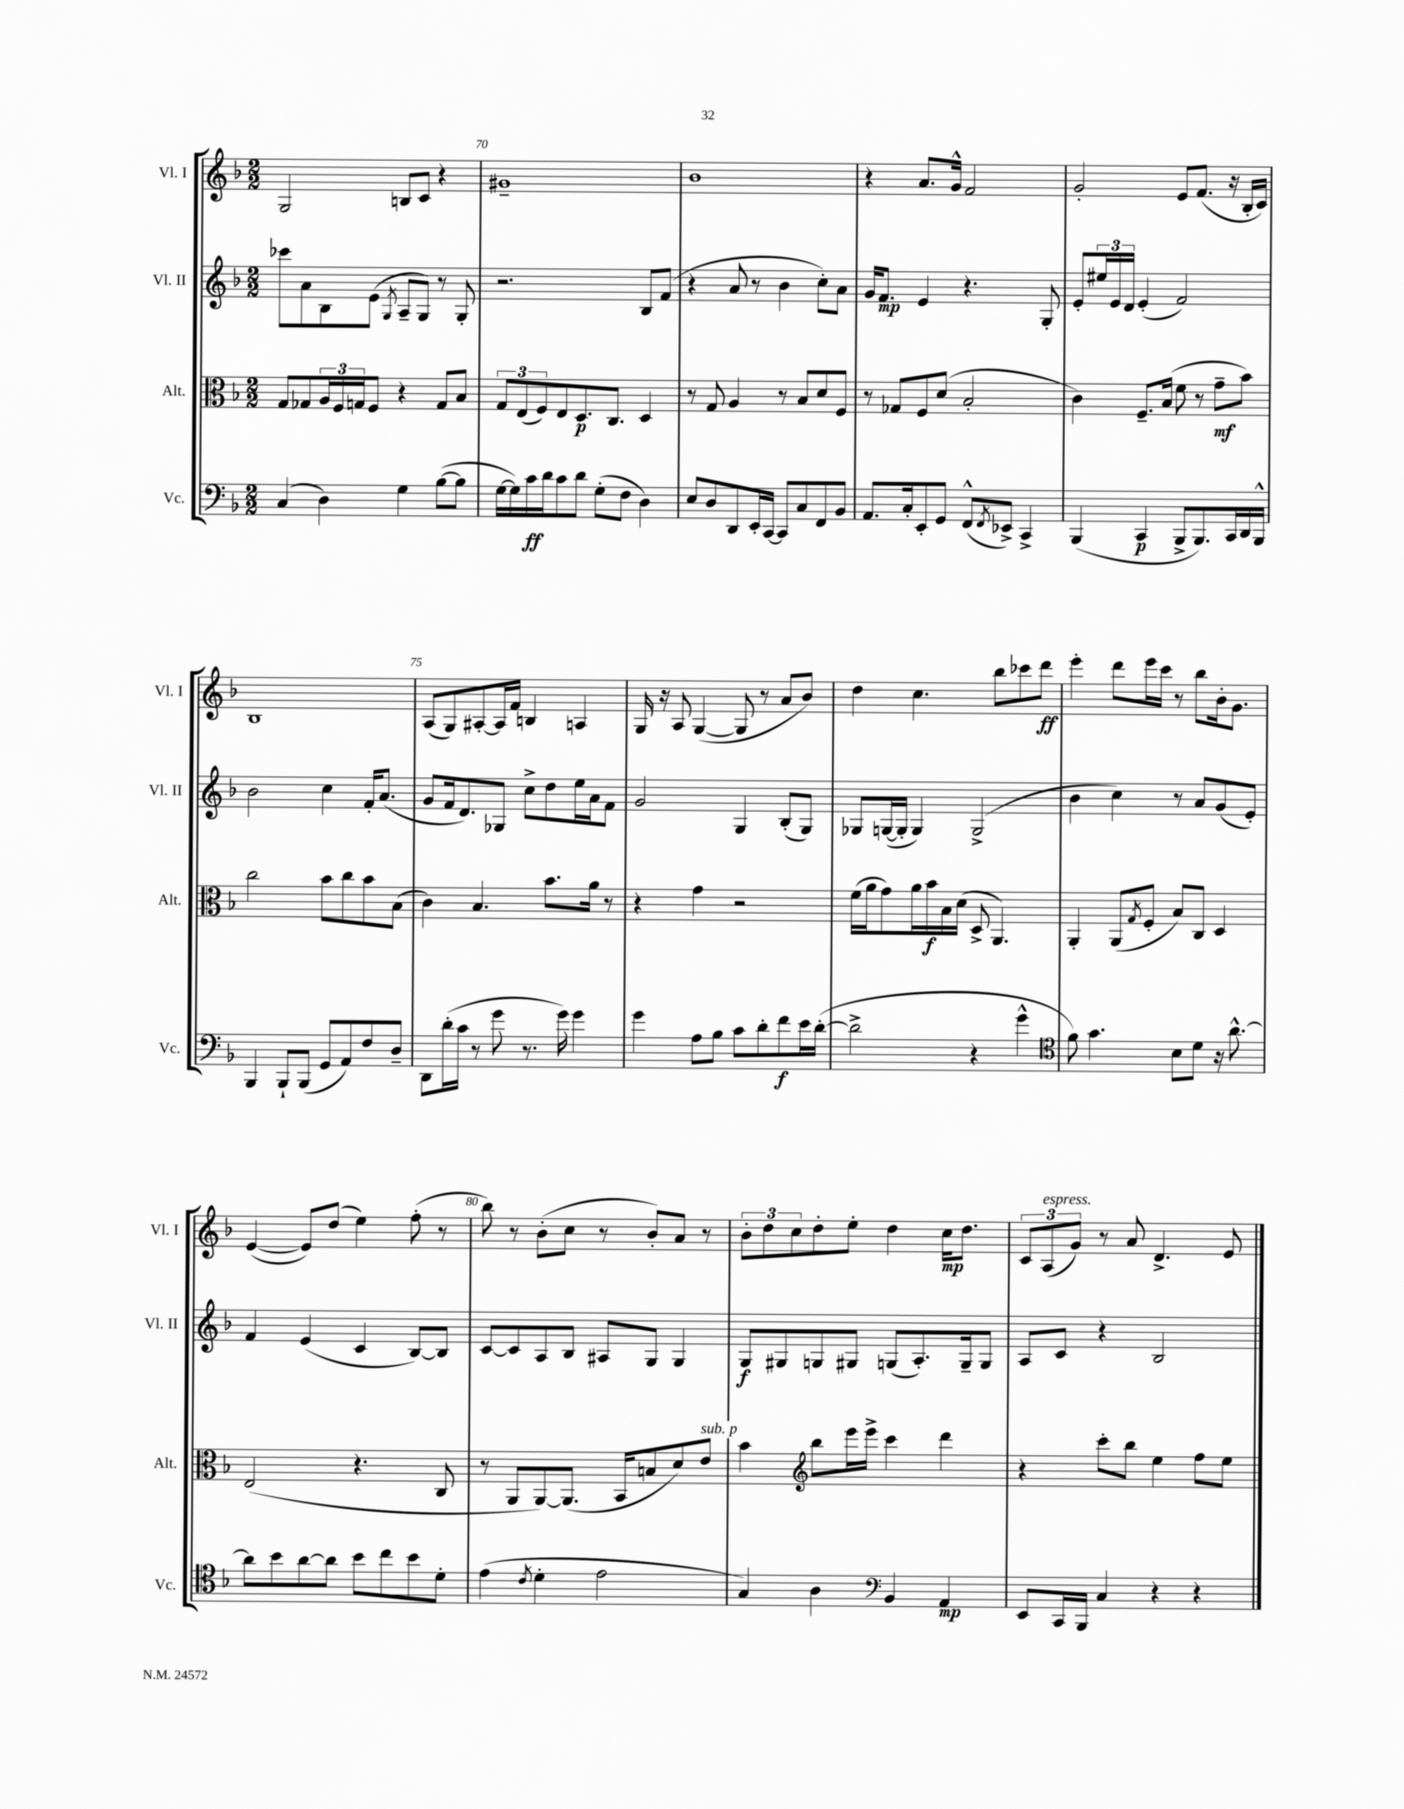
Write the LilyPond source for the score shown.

<<
\new StaffGroup <<
\new Staff = "s0" \with { instrumentName = "Vl. I" shortInstrumentName = "Vl. I" } {
    \clef treble \key f \major \numericTimeSignature \time 2/2
    g2 b8 c'8 r4 |
    gis'1-- |
    bes'1 |
    r4 a'8. g'16-^ f'2 |
    g'2-. e'8 f'8.( r16 bes16-. c'16) |
    bes1 |
    a8( g8) ais8~-. ais16 f'16 b4 a4 |
    g16 r16 a8 g4~( g8 r8 a'8 bes'8) |
    d''4 c''4. bes''8 ces'''8 d'''8\ff |
    e'''4-. d'''8 e'''16 c'''16 r8 bes''8 bes'16-. g'8. |
    e'4~( e'8) d''8( e''4) f''8-.( r8 |
    bes''8) r8 bes'8-.( c''8 r8 bes'8-.) a'8 r8 |
    \tuplet 3/2 { bes'8-. d''8 c''8 } d''8-. e''8-. d''4 c''16\mp d''8. |
    \tuplet 3/2 { c'8 a8^\markup { \italic "espress." }( g'8) } r8 a'8 d'4.-> e'8 \bar "|." |
}
\new Staff = "s1" \with { instrumentName = "Vl. II" shortInstrumentName = "Vl. II" } {
    \clef treble \key f \major \numericTimeSignature \time 2/2
    ces'''8 a'8 bes8 e'8( \acciaccatura { g8 } a8-- g8) r8 g8-. |
    r2. bes8 f'8( |
    r4 a'8 r8 bes'4 c''8-.) a'8 |
    g'16 f'8.\mp e'4 r4. g8-. |
    e'8-. \tuplet 3/2 { eis''16 e'16 d'16 } e'4-.( f'2) |
    bes'2 c''4 f'16-. a'8.( |
    g'8 f'16 d'8.) ges8 c''8-> d''8 e''16 a'16 f'8 |
    g'2 g4 bes8-.( g8) |
    ges8 g16~( g16-. g4) g2->( |
    bes'4 c''4) r8 a'8 g'8( e'8-.) |
    f'4 e'4( c'4 bes8~) bes8 |
    c'8~ c'8 a8 bes8 ais8 g8 g4 |
    g8\f gis8 g8 gis8 g8( a8.-.) g16-- g8 |
    a8 c'8 r4 bes2 \bar "|." |
}
\new Staff = "s2" \with { instrumentName = "Alt." shortInstrumentName = "Alt." } {
    \clef alto \key f \major \numericTimeSignature \time 2/2
    g8 ges8 \tuplet 3/2 { a16 f16 g16 } f8 r4 g8 bes8 |
    \tuplet 3/2 { g8 e8( f8) } e8 d8.\p c8. d4 |
    r8 g8 a4 r8 bes8 d'8 f8 |
    r8 ges8 f8 d'8( bes2-. |
    c'4) f8.-- bes16( f'8 r8 g'8--\mf bes'8) |
    c''2 bes'8 c''8 bes'8 bes8( |
    c'4) bes4. bes'8. a'16 r8 |
    r4 g'4 r2 |
    f'16( a'16 g'8) a'16 bes'16\f bes16 d'16( d8-> a,4.) |
    a,4-. a,8( \acciaccatura { g8 } f8-. bes8) c8 d4 |
    e2( r4. c8 |
    r8 a,8 a,8~) a,8.( bes,16 b8 d'8) e'8^\markup { \italic "sub. p" } |
    bes'4 \clef treble bes''8 e'''16 e'''16-> c'''4 d'''4 |
    r4 c'''8-. bes''8 e''4 f''8 e''8 \bar "|." |
}
\new Staff = "s3" \with { instrumentName = "Vc." shortInstrumentName = "Vc." } {
    \clef bass \key f \major \numericTimeSignature \time 2/2
    c4( d4) g4 bes8~( bes8 |
    g16~ g16) c'16\ff d'16 c'8 d'8 g8-.( f8 d4) |
    e8 d8 d,8 e,16-. c,16~ c,8 c8 f,8 bes,8 |
    a,8. c16-. e,8-. g,8 f,8-^( \acciaccatura { f,8 } ees,8->) c,4-> |
    bes,,4( c,4\p bes,,8-> bes,,8.) c,16 d,16 bes,,16-^ |
    bes,,4 bes,,8-! bes,,8( g,8 a,8) f8 d8-- |
    d,8 d'16-.( c'16 r8 g'8 r8. g'16) g'4 |
    g'4 a8 bes8 c'8 d'8-. f'8\f e'16 d'16~-.( |
    d'2-> r4 g'4-^ |
    \clef tenor f'8) g'4. bes8 d'8 r16 a'8.~-^ |
    a'8 bes'8 a'8~ a'8 bes'8 c''8 bes'8 d'8-. |
    e'4( \acciaccatura { c'8 } d'4-. e'2 |
    g4) a4 \clef bass bes,4 a,4\mp |
    e,8 c,16 bes,,16 c4 r4 r4 \bar "|." |
}
>>
>>
\layout { \context { \Score currentBarNumber = #69 \override BarNumber.break-visibility = ##(#f #t #t) barNumberVisibility = #(every-nth-bar-number-visible 5) } }
